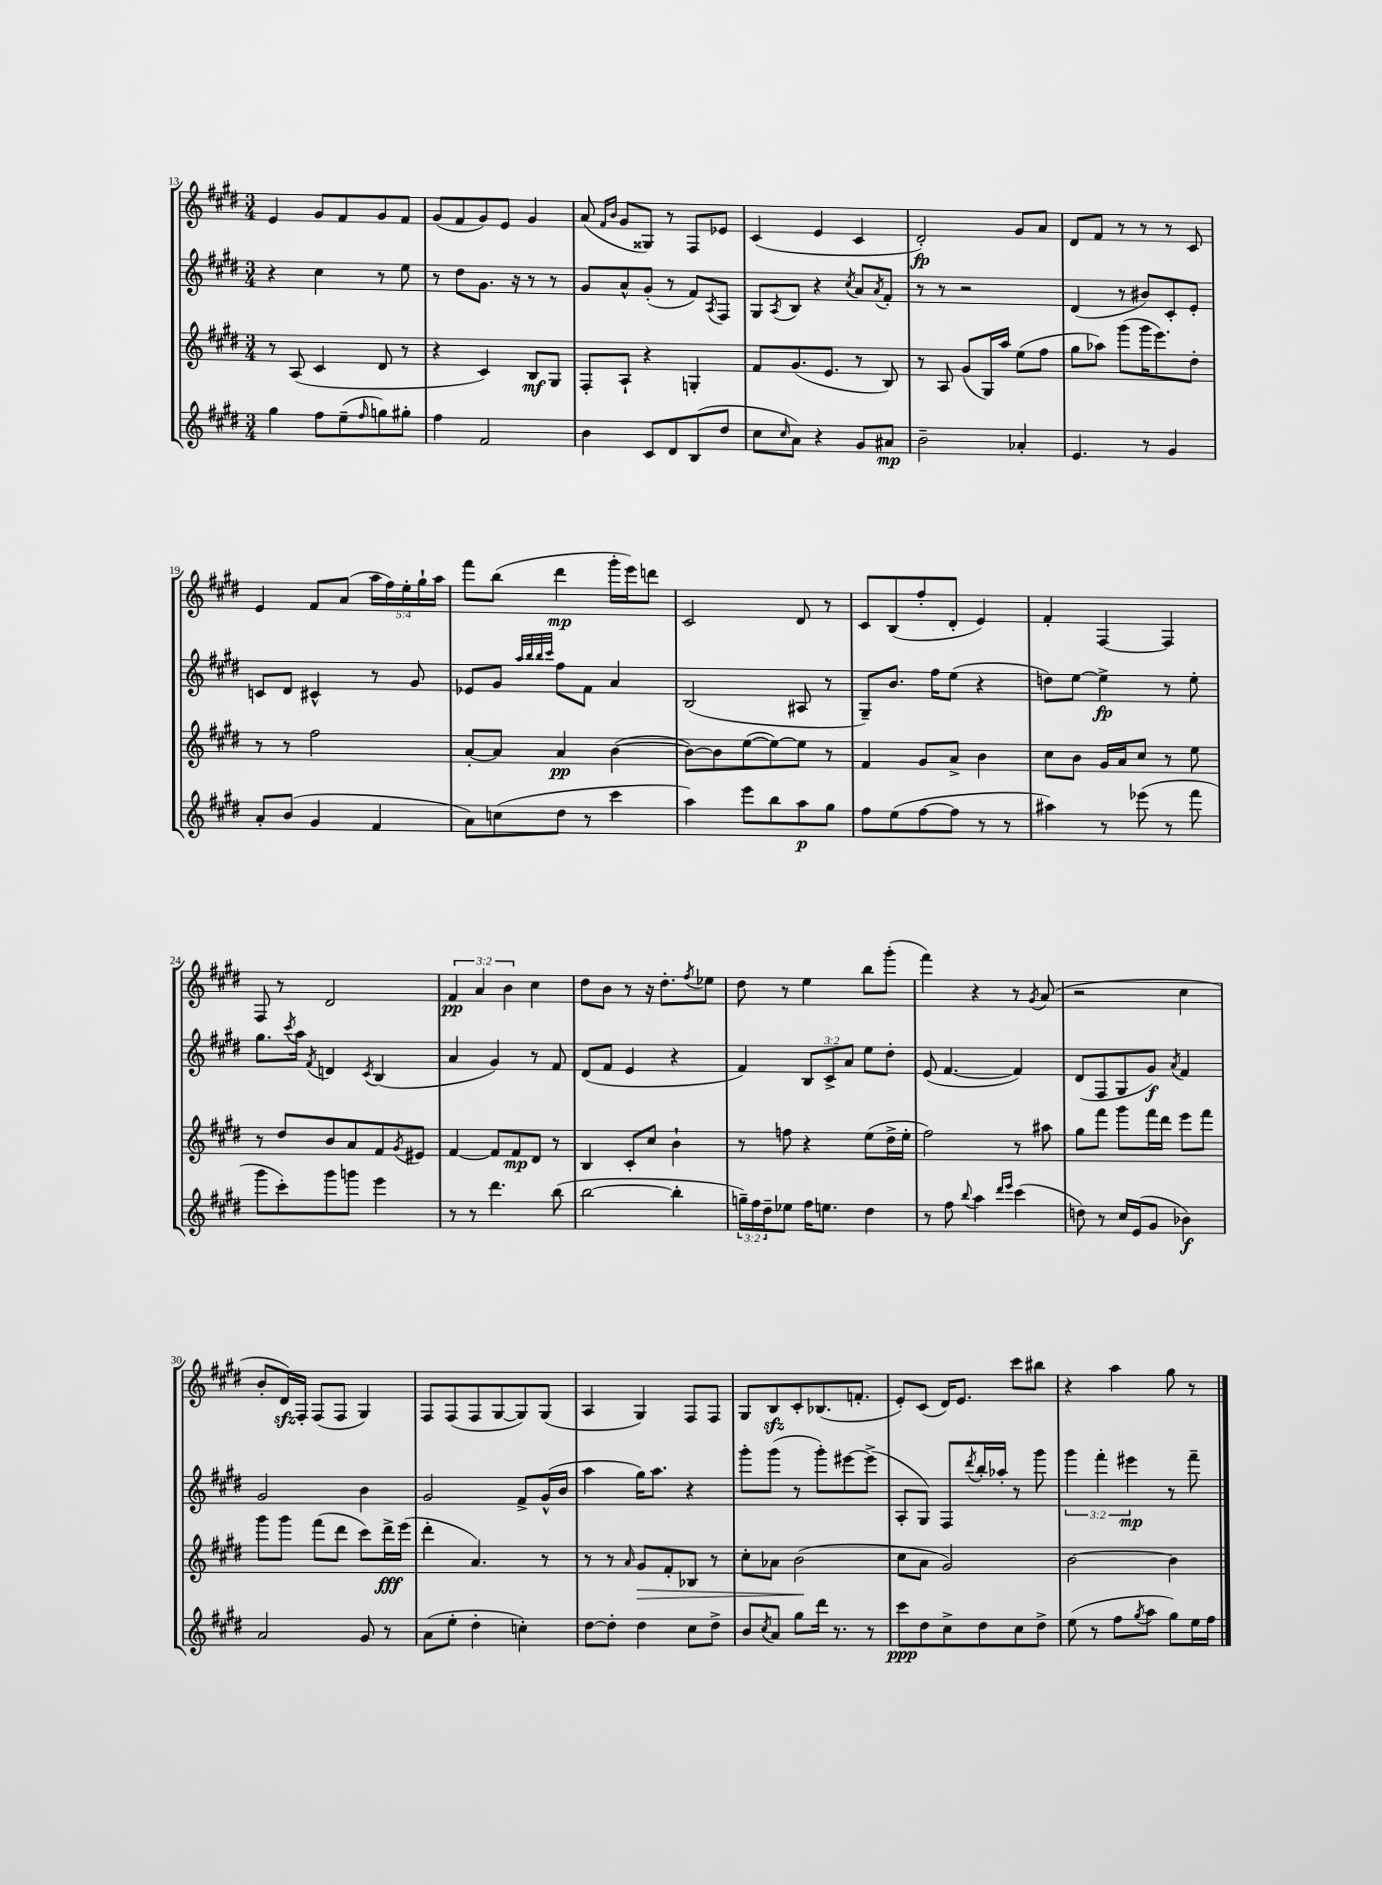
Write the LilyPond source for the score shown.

<<
\new StaffGroup <<
\new Staff = "s0" {
    \clef treble \key e \major \numericTimeSignature \time 3/4 \override Staff.TupletNumber.text = #tuplet-number::calc-fraction-text
    e'4 gis'8 fis'8 gis'8 fis'8 |
    gis'8( fis'8 gis'8) e'8 gis'4 |
    a'8( \grace { fis'16 b'16 } gis'8 gisis8) r8 fis8 ees'8 |
    cis'4( e'4 cis'4 |
    dis'2-.\fp) gis'8 a'8 |
    dis'8 fis'8 r8 r8 r8 cis'8 |
    e'4 fis'8 a'8( \tuplet 5/4 { a''16 fis''16) e''16-. gis''16-! a''16 } |
    fis'''8 b''8( dis'''4\mp gis'''16-. e'''16) d'''8 |
    cis'2 dis'8 r8 |
    cis'8 b8( fis''8-. dis'8-. e'4) |
    fis'4-. fis4~ fis4 |
    fis8 r8 dis'2 |
    \tuplet 3/2 { fis'4\pp a'4 b'4 } cis''4 |
    dis''8 b'8 r8 r16 dis''8.-. \acciaccatura { fis''8 } ees''8 |
    dis''8 r8 e''4 b''8 gis'''8-.( |
    fis'''4) r4 r8 \acciaccatura { gis'8 } a'8( |
    r2 cis''4 |
    b'8-. dis'16\sfz) fis16-. fis8( fis8 gis4) |
    fis8 fis8( fis8 gis8~ gis8) gis8( |
    a4 gis4) fis8 fis8 |
    gis8 b8\sfz cis'8-. bes8.( f'8.-. |
    e'8-.) cis'8( dis'16) e'8. cis'''8 bis''8 |
    r4 a''4 gis''8 r8 \bar "|." |
}
\new Staff = "s1" {
    \clef treble \key e \major \numericTimeSignature \time 3/4 \override Staff.TupletNumber.text = #tuplet-number::calc-fraction-text
    r4 cis''4 r8 e''8 |
    r8 dis''8 gis'8. r16 r8 r8 |
    gis'8 a'8-^ gis'8-.( r8 fis'8) \acciaccatura { a8 } fis8 |
    gis8 \acciaccatura { a8 } b8 r4 \acciaccatura { cis''8 } a'8 \acciaccatura { a'8 } fis'8-. |
    r8 r8 r2 |
    dis'4( r8 bis'8) cis'8-. e'8-. |
    c'8 dis'8 cis'4-^ r8 gis'8 |
    ees'8 gis'8 \grace { a''32 b''32 b''32 cis'''32 } fis''8 fis'8 a'4 |
    b2( ais8 r8 |
    gis8--) b'8. fis''16 e''8( r4 |
    d''8) e''8~ e''4->\fp r8 e''8-. |
    gis''8. \acciaccatura { cis'''8 } a''16 \acciaccatura { fis'8 } d'4 \acciaccatura { cis'8 } b4( |
    a'4 gis'4) r8 fis'8 |
    dis'8( fis'8 e'4 r4 |
    fis'4) \tuplet 3/2 { b8 cis'8-> a'8 } e''8 dis''8-. |
    e'8( fis'4.~ fis'4) |
    dis'8( fis8 gis8 gis'8\f) \acciaccatura { a'8 } fis'4 |
    gis'2 b'4 |
    gis'2 fis'8-> gis'16-^( b'16 |
    a''4 gis''16) a''8. r4 |
    gis'''8-. gis'''8( r8 gis'''8-.) eis'''8~ eis'''8->( |
    a8-. gis8) fis8 \acciaccatura { dis'''8 } b''16-. aes''16-. r8 gis'''8 |
    \tuplet 3/2 { gis'''4 fis'''4-. eis'''4\mp } r8 fis'''8-- \bar "|." |
}
\new Staff = "s2" {
    \clef treble \key e \major \numericTimeSignature \time 3/4
    r8 a8( cis'4 dis'8 r8 |
    r4 cis'4) b8\mf gis8 |
    fis8-. a8-! r4 g4-. |
    fis'8 gis'8.( e'8. r8 b8) |
    r8 a8 gis'8( gis16) a''16 e''8( fis''8 |
    gis''8 aes''8) gis'''8( gis'''16 e'''8.) dis''8-. |
    r8 r8 fis''2 |
    a'8~-. a'8 a'4\pp b'4~( |
    b'8~) b'8 e''8~( e''8~) e''8 r8 |
    fis'4 gis'8 a'8-> b'4 |
    cis''8 b'8 gis'16 a'16 cis''8 r8 e''8 |
    r8 dis''8 b'8 a'8 fis'8 \acciaccatura { gis'8 } eis'8 |
    fis'4~ fis'8 fis'8\mp dis'8 r8 |
    b4 cis'8-. cis''8 b'4-! |
    r8 f''8 r4 e''8( dis''16-> e''16-. |
    fis''2) r8 ais''8 |
    gis''8 fis'''8 gis'''8 fis'''16 dis'''16 e'''8 fis'''8 |
    gis'''8 gis'''8 fis'''8( dis'''8 cis'''8) dis'''16->\fff e'''16( |
    dis'''4-. a'4.) r8 |
    r8 r8 \grace { a'16 } gis'8\> fis'8-. bes8 r8 |
    cis''8-. aes'8 b'2\!( |
    cis''8 a'8 gis'2) |
    b'2~ b'4 \bar "|." |
}
\new Staff = "s3" {
    \clef treble \key e \major \numericTimeSignature \time 3/4 \override Staff.TupletNumber.text = #tuplet-number::calc-fraction-text
    gis''4 fis''8 e''8--( \grace { fis''16 } g''8) gis''8-. |
    fis''4 fis'2 |
    b'4 cis'8 dis'8 b8( dis''8 |
    cis''8 \grace { cis''16 } a'8) r4 gis'8 ais'8\mp |
    b'2-- aes'4-. |
    e'4. r8 gis'4 |
    a'8-. b'8( gis'4 fis'4 |
    a'8) c''8( dis''8 r8 cis'''4 |
    a''4) e'''8 b''8 a''8\p gis''8 |
    fis''8 e''8( fis''8~ fis''8 r8 r8 |
    ais''4) r8 ees'''8( r8 fis'''8 |
    gis'''8 cis'''8-.) gis'''8 g'''8 e'''4 |
    r8 r8 dis'''4. b''8( |
    b''2~ b''4-. |
    \tuplet 3/2 { g''16--) fis''16 dis''16-- } ees''8 fis''16 e''8. dis''4 |
    r8 fis''8 \appoggiatura { b''8 } a''4 \grace { dis'''16 e'''16 } cis'''4( |
    d''8) r8 cis''16 e'16( gis'8 bes'4\f) |
    a'2 gis'8 r8 |
    a'8( e''8-. dis''4-. c''4-.) |
    dis''8~ dis''8-. dis''4 cis''8 dis''8-> |
    b'8 \acciaccatura { cis''8 } a'8 gis''8 dis'''16 r8. r8 |
    cis'''8\ppp dis''8 cis''8-> dis''8 cis''8 dis''8-> |
    e''8( r8 fis''8 \acciaccatura { gis''8 } a''8 gis''8) e''16 fis''16 \bar "|." |
}
>>
>>
\layout { \context { \Score currentBarNumber = #13 } }
